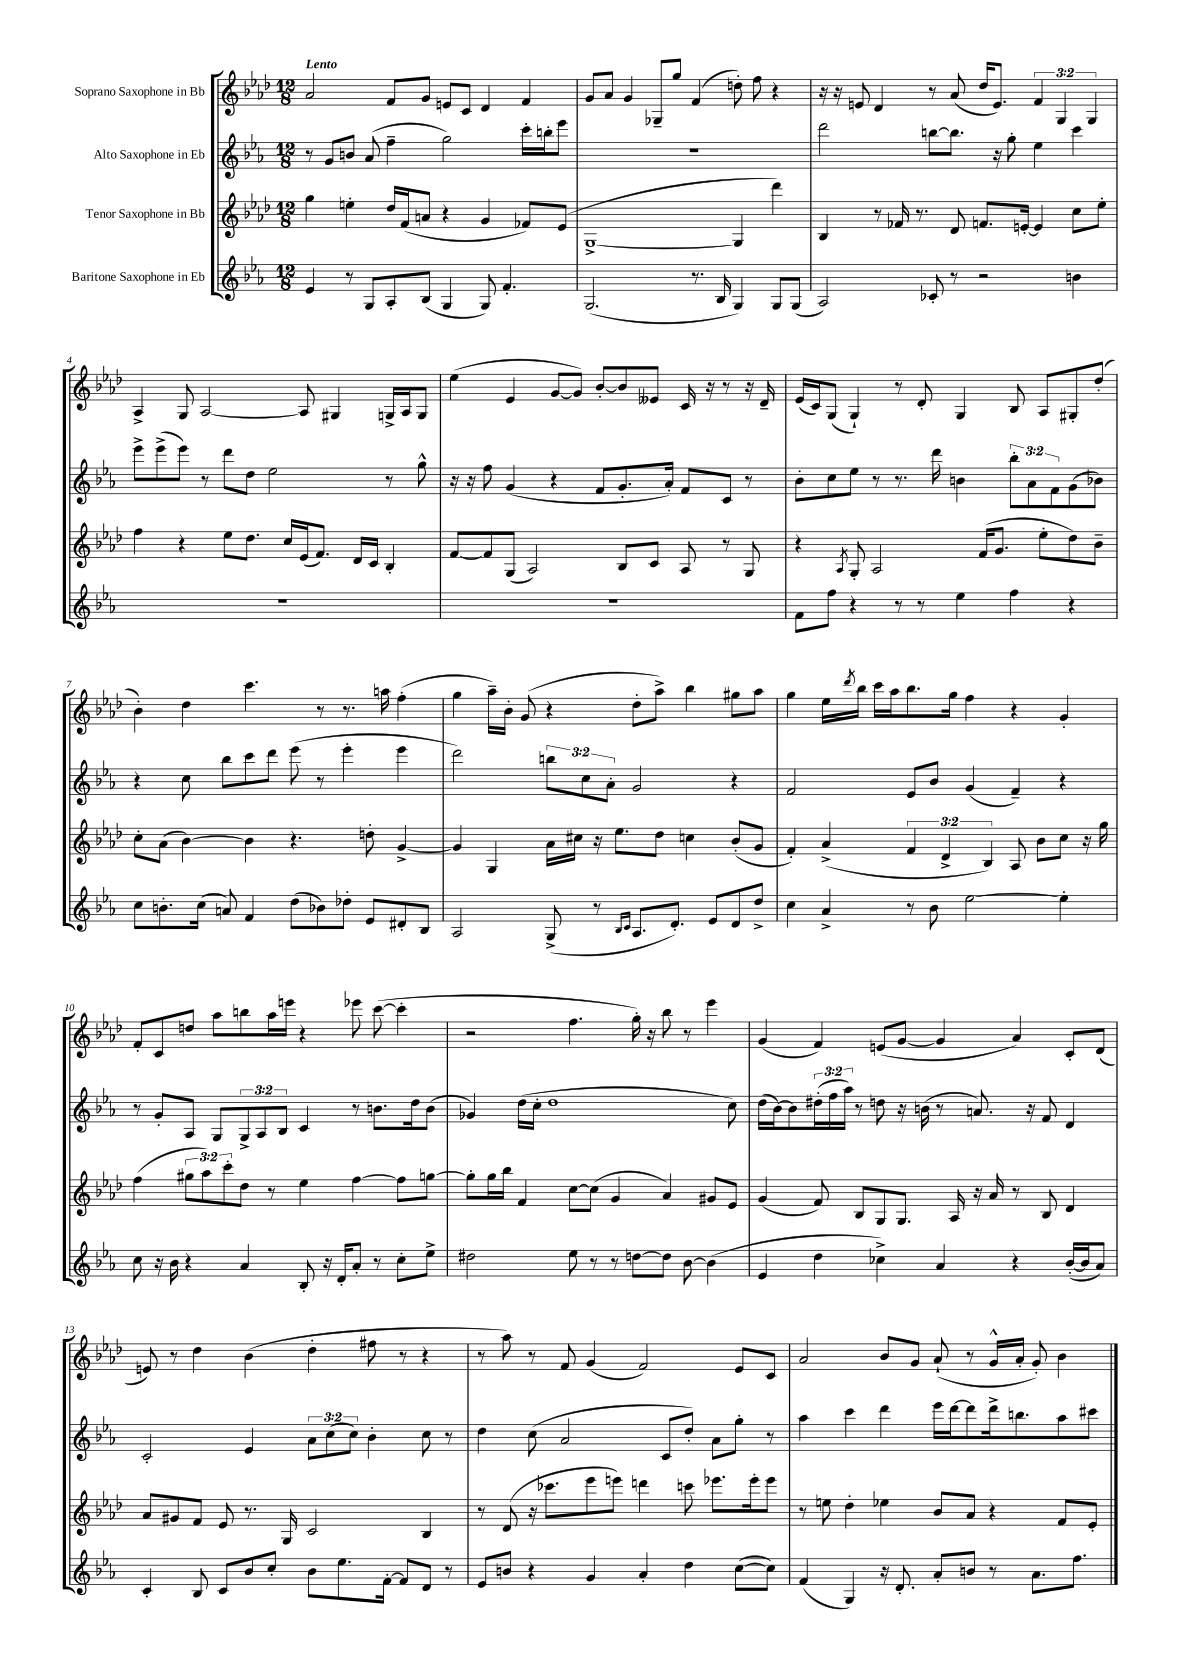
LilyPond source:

<<
\new StaffGroup <<
\new Staff = "s0" \with { instrumentName = "Soprano Saxophone in Bb" } {
    \clef treble \key aes \major \numericTimeSignature \time 12/8 \override Staff.TupletNumber.text = #tuplet-number::calc-fraction-text \tempo "Lento"
    aes'2 f'8 g'8 e'8 c'8 des'4 f'4 |
    g'8 aes'8 g'4 ges8-- g''8 f'4( d''8-.) f''8 r4 |
    r16 r16 e'8 des'4 r8 aes'8( des''16 e'8.) \tuplet 3/2 { f'4 g4 g4 } |
    aes4-> g8 aes2~ aes8 gis4 g16-> aes16 g8 |
    ees''4( ees'4 g'8~ g'8) bes'8~-. bes'8 eeses'8 c'16 r16 r8 r16 des'16-- |
    ees'16( c'16) g8( g4-!) r8 des'8-. g4 bes8 aes8 gis8-. des''8-.( |
    bes'4-.) des''4 c'''4. r8 r8. a''16 f''4-.( |
    g''4 aes''16--) bes'16-. g'8( r4 des''8-. aes''8->) bes''4 gis''8 aes''8 |
    g''4 ees''16 \acciaccatura { des'''8 } bes''16 c'''16 aes''16 bes''8. g''16 f''4 r4 g'4-. |
    f'8-. c'8 d''8 aes''8 b''8 aes''16 e'''16 r4 ees'''8 c'''8~( c'''4-. |
    r2 f''4. g''16-.) r16 bes''8 r8 ees'''4 |
    g'4( f'4) e'8( g'8~ g'4 aes'4) c'8-. des'8( |
    e'8) r8 des''4 bes'4( des''4-. fis''8 r8 r4 |
    r8 aes''8) r8 f'8 g'4( f'2) ees'8 c'8 |
    aes'2 bes'8 g'8 aes'8-!( r8 g'16-^ aes'16-. g'8-.) bes'4 \bar "|." |
}
\new Staff = "s1" \with { instrumentName = "Alto Saxophone in Eb" } {
    \clef treble \key ees \major \numericTimeSignature \time 12/8 \override Staff.TupletNumber.text = #tuplet-number::calc-fraction-text
    r8 g'8 b'8 aes'8( f''4-- g''2) c'''16-. b''16-. ees'''8 |
    R1. |
    d'''2 b''8~ b''8. r16 g''8-. ees''4 c'''4 |
    ees'''8-> ees'''8->( ees'''8) r8 d'''8 d''8 ees''2 r8 g''8-^ |
    r16 r16 f''8 g'4( r4 f'8 g'8.-. aes'16-.) f'8 c'8 r8 |
    bes'8-. c''8 ees''8 r8 r8. d'''16 b'4 \tuplet 3/2 { bes''8-. aes'8 f'8 } g'8( bes'8) |
    r4 c''8 bes''8 c'''8 d'''8 ees'''8( r8 ees'''4-. ees'''4 |
    d'''2) \tuplet 3/2 { b''8 c''8 aes'8-. } g'2 r4 |
    f'2 ees'8 bes'8 g'4( f'4--) r4 |
    r8 g'8-. aes8 g8 \tuplet 3/2 { g8-> aes8 bes8 } c'4 r8 b'8. d''16 b'8( |
    ges'4) d''16( c''16-. d''1 c''8) |
    d''16( bes'16~) bes'8 \tuplet 3/2 { dis''16-.( f''16 aes''16) } r8 d''8 r16 b'16( r8 a'8.) r16 f'8 d'4 |
    c'2-. ees'4 \tuplet 3/2 { aes'8 c''8( c''8) } bes'4-. c''8 r8 |
    d''4 c''8( aes'2 c'8 d''8-.) aes'8 g''8-. r8 |
    aes''4 c'''4 d'''4 ees'''16 d'''16~ d'''8 d'''16-> b''8. aes''8 cis'''8 \bar "|." |
}
\new Staff = "s2" \with { instrumentName = "Tenor Saxophone in Bb" } {
    \clef treble \key aes \major \numericTimeSignature \time 12/8 \override Staff.TupletNumber.text = #tuplet-number::calc-fraction-text
    g''4 e''4-. des''16 f'16( a'8 r4 g'4 fes'8) ees'8( |
    g1~-> g4 des'''4) |
    bes4 r8 fes'16 r8. des'8 f'8. e'16~-. e'4 c''8 ees''8-. |
    f''4 r4 ees''8 des''8. c''16 ees'16( f'8.) des'16 c'16 bes4-. |
    f'8~ f'8 g8( aes2) bes8 c'8 aes8 r8 g8 |
    r4 \acciaccatura { aes8 } g8-. aes2 f'16( g'8. ees''8-. des''8) bes'8-- |
    c''8-. aes'8( bes'4~) bes'4 r4. d''8-. g'4~-> |
    g'4 g4 aes'16 cis''16 r16 ees''8. des''8 c''4 bes'8-.( g'8 |
    f'4-.) aes'4->( \tuplet 3/2 { f'4 des'4-> bes4) } aes8 bes'8 c''8 r16 g''16 |
    f''4( \tuplet 3/2 { gis''8 aes''8) c'''8-. } des''8 r8 ees''4 f''4~ f''8 g''8~ |
    g''8-. g''16 bes''16 f'4 c''8~ c''8( g'4 aes'4) gis'8 ees'8 |
    g'4( f'8) bes8 g8 g8. aes16 r16 aes'16 r8 bes8 des'4 |
    aes'8 gis'8 f'8 ees'8 r8. g16 c'2 bes4 |
    r8 des'8( r16 ces'''8. ees'''8 e'''8) d'''4 c'''8 ees'''8. ees'''16-. ees'''8 |
    r8 e''8 des''4-. ees''4 bes'8 aes'8 r4 f'8 ees'8-. \bar "|." |
}
\new Staff = "s3" \with { instrumentName = "Baritone Saxophone in Eb" } {
    \clef treble \key ees \major \numericTimeSignature \time 12/8
    ees'4 r8 g8 aes8-. bes8( g4 g8) f'4.-. |
    g2.( r8. bes16 g4) g8 g8( |
    aes2) ces'8-. r8 r2 b'4 |
    R1. |
    R1. |
    f'8 f''8 r4 r8 r8 ees''4 f''4 r4 |
    c''8 b'8.-. c''16( a'8) f'4 d''8( bes'8) des''8-. ees'8 dis'8-. bes8 |
    aes2 g8->( r8 \grace { bes16 c'16 } aes8. d'8.-.) ees'8 d'8 d''8-> |
    c''4 aes'4-> r8 bes'8 ees''2~ ees''4-. |
    c''8 r16 bes'16 r4 aes'4 bes8-. r16 d'16-. aes'8-. r8 c''8-. ees''8-> |
    dis''2 ees''8 r8 r8 d''8~ d''8 bes'8~ bes'4( |
    ees'4 d''4 ces''4->) aes'4 r4 bes'16~-.( bes'16 aes'8) |
    c'4-. bes8 c'8 bes'8 c''8-. bes'8 ees''8. f'16~-. f'8 d'8 r8 |
    ees'8 b'8 r4 g'4 aes'4-. d''4 c''8~( c''8) |
    f'4( g4) r16 d'8.-. aes'8-. b'8 r8 aes'8. f''8. \bar "|." |
}
>>
>>
